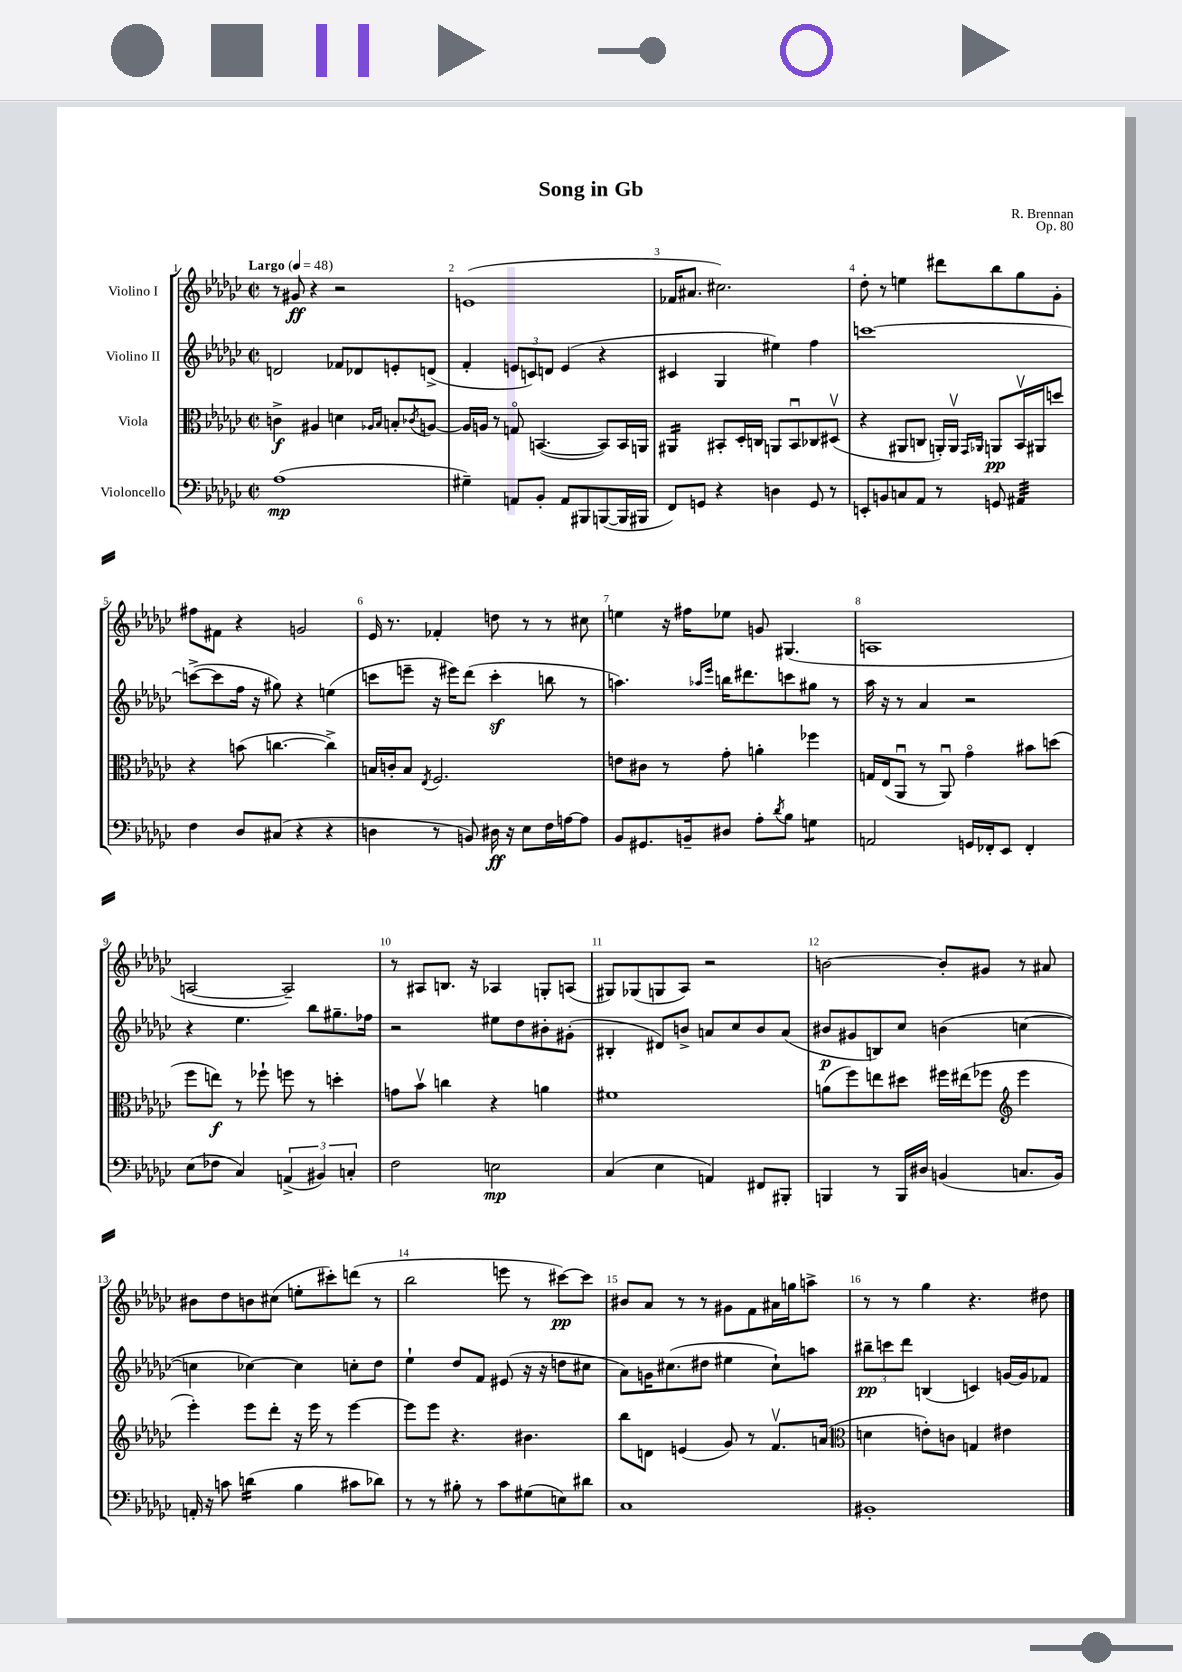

**kern	**kern	**kern	**kern
*staff4	*staff3	*staff2	*staff1
*clefF4	*clefC3	*clefG2	*clefG2
*k[b-e-a-d-g-c-]	*k[b-e-a-d-g-c-]	*k[b-e-a-d-g-c-]	*k[b-e-a-d-g-c-]
*M2/2	*M2/2	*M2/2	*M2/2
*met(c|)	*met(c|)	*met(c|)	*met(c|)
*MM48	*MM48	*MM48	*MM48
(1A-	4c^	2d	8r
.	.	.	8g#
.	4A#	.	4r
.	4d	8f-	2r
.	.	8d-	.
.	16qqA-	.	.
.	16qqB-	.	.
.	8B'	8e'	.
.	8qc-	.	.
.	[8A	(8d^	.
=	=	=	=
4G#~)	16A]	4f'	(1e
.	16A	.	.
.	8r	.	.
8AA	8Go	12e	.
.	.	12c)	.
8BB-'	([4.BB	.	.
.	.	12d	.
8AA	.	(4e	.
8BBB#	.	.	.
([8BBB	8BB])	4r	.
16BBB]	16BB	.	.
16BBB#	16AA	.	.
=	=	=	=
8FF)	4AA#	4c#	16f-
.	.	.	8.a#
8GG	.	.	.
4r	8BB#'	4G-	2.cc#)
.	16D-'	.	.
.	16C	.	.
4D	8AA	4ee#)	.
.	8BB#u	.	.
8GG	8C-	4ff	.
8r	(8D#v	.	.
=	=	=	=
8EE'	4r	[1ccc	8dd-'
8BB	.	.	8r
8C	8AA#	.	4ee
8AA-	8C	.	.
8r	16AA')	.	8ddd#
.	16AAv	.	.
.	16qqGG-	.	.
.	16qqAA-	.	.
8GG	8AA	.	8bb-
4AA#	16BB-v	.	8gg-
.	16AA#	.	.
.	8dd	.	8g-'
=	=	=	=
4F	4r	(8ccc^_	8ff#
.	.	8ccc]	8f#
8D-	(8b	16ff	4r
.	.	16r	.
(8C#	[4.cc	8gg#)	.
4r	.	4r	2g
4r	4cc^])	(4ee	.
=	=	=	=
4D	16B	8ccc	16e-
.	16c'	.	8.r
.	8B	8eee~	.
.	8qE-	.	.
8r	2.F	16r	4f-'
.	.	16eee#)	.
8BB)	.	(8ddd-	.
16D#	.	4ccc'	8dd
16r	.	.	.
8E-	.	.	8r
16F	.	8bb	8r
[16A	.	.	.
8A]	.	8r	8cc#
=	=	=	=
8BB-	8e	4.aa)	4ee
8.GG#	8c#	.	.
.	8r	.	16r
16BB~	.	.	16ff#
.	.	16qqaa-	.
.	.	16qqeee-	.
8D#	8g-'	16bb	8ee-
.	.	8.ddd#	.
8A-'	4a'	.	8g
8qd-	.	.	.
8B-	.	8ccc	(4.G#
4G	4ff-	8gg#	.
.	.	8r	.
=	=	=	=
2AA	16G	16aa-	1A
.	(16E-	16r	.
.	8AA-u	8r	.
.	8r	4a-	.
.	8AA-u)	.	.
16GG	4g-o	2r	.
16FF-'	.	.	.
8EE-	.	.	.
4FF-'	8b#	.	.
.	(8dd	.	.
=	=	=	=
(8E-	8ff	4r	[2A
8F-	8ee)	.	.
4C-)	8r	4.ee-	.
.	8ff-`	.	.
(6AA^	8ff	.	2A~])
.	8r	8bb-	.
6BB#)	.	.	.
.	4dd'	8.gg#~	.
6C'	.	.	.
.	.	16ff-	.
=	=	=	=
2F	8g	2r	8r
.	8b-v	.	8A#
.	4cc	.	8.B
.	.	.	16r
2E	4r	8ee#	4A-
.	.	8dd-	.
.	4a	8b#'	8G'
.	.	(8g#'	(8A
=	=	=	=
(4C-	1f#	4B#'	8G#)
.	.	.	(8G-
4E-	.	8d#)	8G
.	.	8b^	8A-)
4AA)	.	8a	2r
.	.	8cc-	.
8FF#	.	8b	.
8BBB#'	.	(8a	.
=	=	=	=
4BBB	(8a	8b#	[2b
.	8ff)	8g#	.
8r	8ee	8B)	.
16BBB	8dd#	8cc-	.
16D#	.	.	.
(4BB	16ff#	(4b	8b']
.	(16ee#	.	.
.	8ff-	.	8g#
*	*clefG2	*	*
8.C	4eee-	[4cc	8r
.	.	.	8a#
16BB)	.	.	.
=	=	=	=
16AA'	4eee-')	4cc]	8b#
16r	.	.	.
8c	.	.	8dd-
(4d	8eee-	[4cc-)	8b
.	8ddd-'	.	(8cc#
4B-	16r	4cc-]	8ee'
.	16eee-	.	.
.	8r	.	8ccc#')
8c#	[4eee-	8cc'	(8ddd
8d-)	.	8dd-	8r
=	=	=	=
8r	8eee-]	4ee-`	2bb-
8r	8eee-	.	.
8B#'	4.r	8dd-	.
8r	.	8f	.
8c-	.	(8e#	8eee
(8G#	4.b#	16r	8r
.	.	16r	.
8E)	.	8dd	[8ccc#)
8d#	.	8cc#	8ccc#]
=	=	=	=
1C-	8bb-	8a-)	8b#
.	8d	16g	8a-
.	.	(8.cc#	.
.	(4e	.	8r
.	.	8dd#	8r
.	8g-)	4ee#	8g#
.	8r	.	8f
.	8.fv	8cc#`)	16a#
.	.	.	16gg
.	.	8aa	8aa^
.	(16a	.	.
=	=	=	=
*	*clefC3	*	*
1BB#'	4d	12bb#~	8r
.	.	12ccc	.
.	.	.	8r
.	.	12ddd-	.
.	8e')	(4B	4gg-
.	8c	.	.
.	4G	4c)	4.r
.	4e#	[16g	.
.	.	16g]	.
.	.	8f-	8dd#
==	==	==	==
*-	*-	*-	*-
